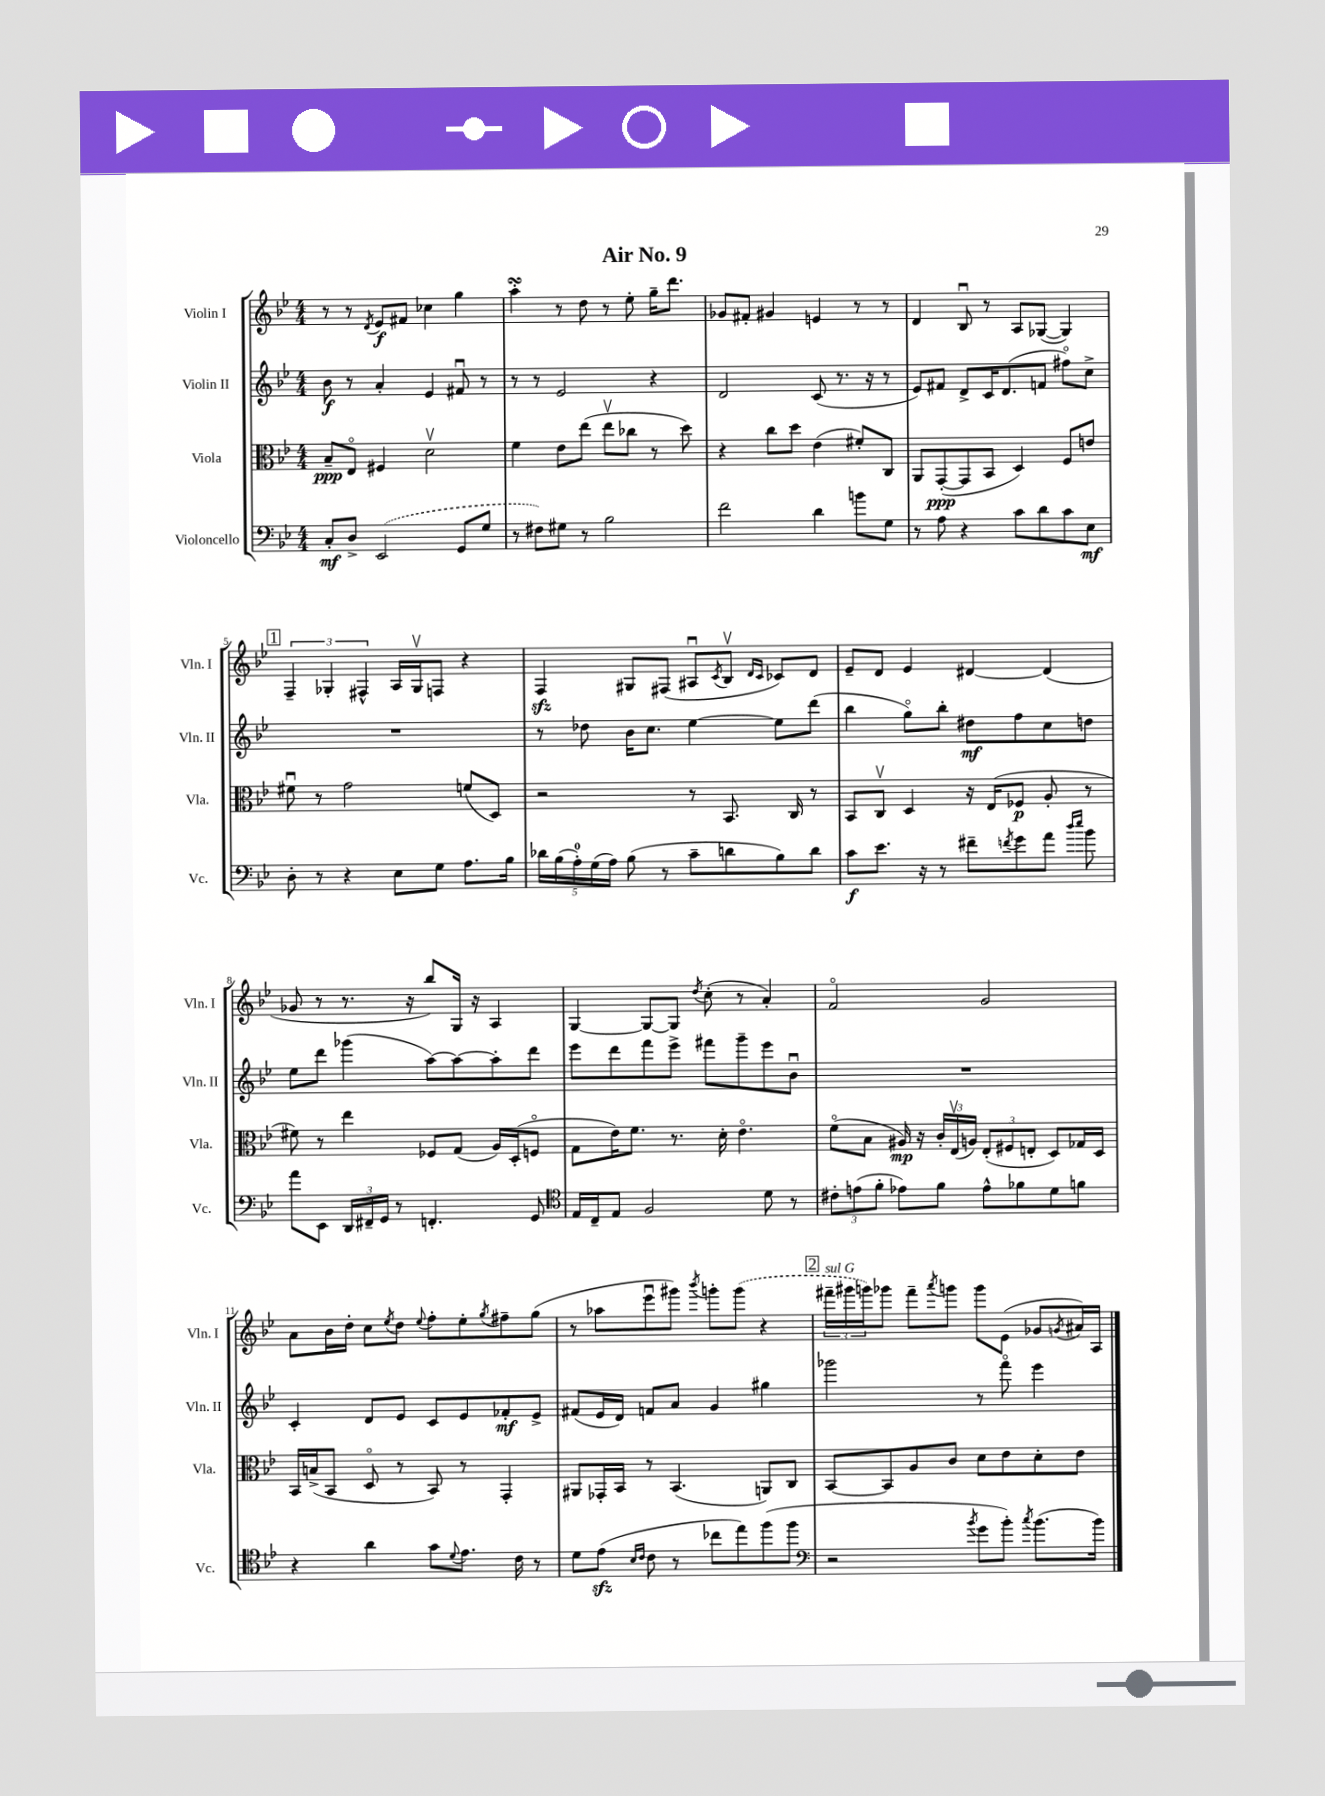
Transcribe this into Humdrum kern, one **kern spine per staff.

**kern	**kern	**kern	**kern
*staff4	*staff3	*staff2	*staff1
*clefF4	*clefC3	*clefG2	*clefG2
*k[b-e-]	*k[b-e-]	*k[b-e-]	*k[b-e-]
*M4/4	*M4/4	*M4/4	*M4/4
8C'	8B-~	8b-	8r
8D^	8E-o	8r	8r
.	.	.	8qd
(2EE-	4F#	4a'	8e-
.	.	.	8f#
.	2dv	4e-	4cc-
8GG	.	8f#u	4gg
8G	.	8r	.
=	=	=	=
8r	4f	8r	4aa'
8F#)	.	8r	.
8G#	8e-	2e-	8r
8r	(8ee-	.	8dd
2B-	8ee-v	.	8r
.	8cc-	.	8ee-'
.	8r	4r	16gg~
.	.	.	8.ddd
.	8dd)	.	.
=	=	=	=
2f	4r	2d	8g-
.	.	.	8f#'
.	8cc	.	4g#
.	8dd	.	.
4d	(4e-	(8c	4e
.	.	8.r	.
8b	8f#')	.	8r
.	.	16r	.
8G	8C	8r	8r
=	=	=	=
8r	8AA	8e-)	4d
8A	([8GG'	8f#	.
4r	8GG]	8d^	8B-u
.	8BB-	16c	8r
.	.	(8.d	.
8c	4D)	.	8A
8d	.	8f	([8G-
8c	8F	8ff#o)	4G-])
8E-	8e	8cc^	.
=	=	=	=
8D'	8f#u	1r	6F~
8r	8r	.	.
.	.	.	6G-'
4r	2g	.	.
.	.	.	6F#^^
8E-	.	.	16A
.	.	.	16G-v
8G	.	.	8F
8.A	(8f	.	4r
.	8D)	.	.
16B-	.	.	.
=	=	=	=
20d-	2r	8r	4F
(20B-	.	.	.
20A')	.	.	.
.	.	8dd-	.
(20G	.	.	.
20A)	.	.	.
(8B-	.	16b-	8G#
.	.	8.cc	.
8r	.	.	(8F#
8c~	8r	[4ee-	8A#u
.	.	.	8qc
8d	8.BB-	.	8B-v
.	.	.	16qqd
.	.	.	16qqc
8B-)	.	8ee-]	8c-)
.	16C	.	.
8d	8r	(8ddd	8d
=	=	=	=
8c	8BB-	4bb-	8e-~
8.e-	8Cv	.	8d
.	4D	8ggo)	4e-
16r	.	.	.
8r	.	8bb-'	.
8f#~	16r	8dd#	[4d#
.	(16E-	.	.
8qf	.	.	.
8g	8F-	8ff	.
8a	8A'	8cc	(4d#]
16qqdd	.	.	.
16qqee-	.	.	.
8b-	8r	8dd	.
=	=	=	=
8a	8f#)	8ee-	8g-
8EE-	8r	8ddd	8r
24DD	4ee-	(4ggg-	8.r
24FF#~	.	.	.
24GG	.	.	.
8r	.	.	.
.	.	.	16r
4.FF'	8F-	[8aa)	8bb-)
.	(8G	8aa_	16G
.	.	.	16r
.	16A)	8aa']	4A
.	(16D'	.	.
8GG	8Fo	8ddd	.
=	=	=	=
*clefC4	*	*	*
16E-	8G	8eee-	[4G
16C~	.	.	.
8E-	16e-)	8ddd	.
.	8.f	.	.
2F	.	8fff	8G_
.	8.r	8eee-^	8G]
.	.	.	8qdd
.	.	8fff#	(8cc'
.	16d'	.	.
.	4.e-o	8ggg~	8r
8d	.	8eee-	4a')
8r	.	8b-u	.
=	=	=	=
12c#'	(8fo	1r	2fo
(12e	.	.	.
.	8B-	.	.
12f'	.	.	.
8e-)	16A#)	.	.
.	16r	.	.
8f	24c'	.	.
.	(24E-v	.	.
.	24A)	.	.
8e-^^	(12E-'	.	2g
.	12F#	.	.
8f-	.	.	.
.	12E'	.	.
8d	8D)	.	.
8f	16G-	.	.
.	16D	.	.
=	=	=	=
4r	16BB-	4c'	8a
.	(16B^	.	.
.	8BB-	.	16b-
.	.	.	16dd'
4a	8Do	8d	8cc
.	.	.	8qee-
.	8r	8e-	8dd
.	.	.	8qqee-
8g	8BB-)	8c	8ff'
8qqd	.	.	.
8.e-	8r	8e-	8ee-'
.	.	.	8qgg
.	4GG'	8f-'	8ff#~
16c	.	.	.
8r	.	8e-^	(8gg
=	=	=	=
8d	8AA#	(8f#	8r
(8e-	16GG-'	16e-	8aa-
.	16BB-	16d)	.
16qqB-	.	.	.
16qqc	.	.	.
8c	8r	8f	8eee-u
8r	(4.BB-	8a	8ggg#)
.	.	.	8qbbb-
8cc-	.	4g	8ggg'
8ee-)	.	.	(8ggg
(8ff	8AA)	4gg#	4r
8ff	8C	.	.
=	=	=	=
*clefF4	*	*	*
2r	[8BB-	2ggg-	24fff#~
.	.	.	24ggg#
.	.	.	24ggg)
.	8BB-]	.	8ggg-
.	8A	.	8fff#~
.	.	.	8qaaa
.	8c	.	8ggg
8qb-	.	.	.
8g	8d	8r	8ggg
8b-')	8e-	8fffo	(8e-
8qcc	.	.	.
(8.b-	8d'	4eee-	8g-
.	.	.	8qg
.	8e-	.	16a#)
16b-)	.	.	16A
==	==	==	==
*-	*-	*-	*-
